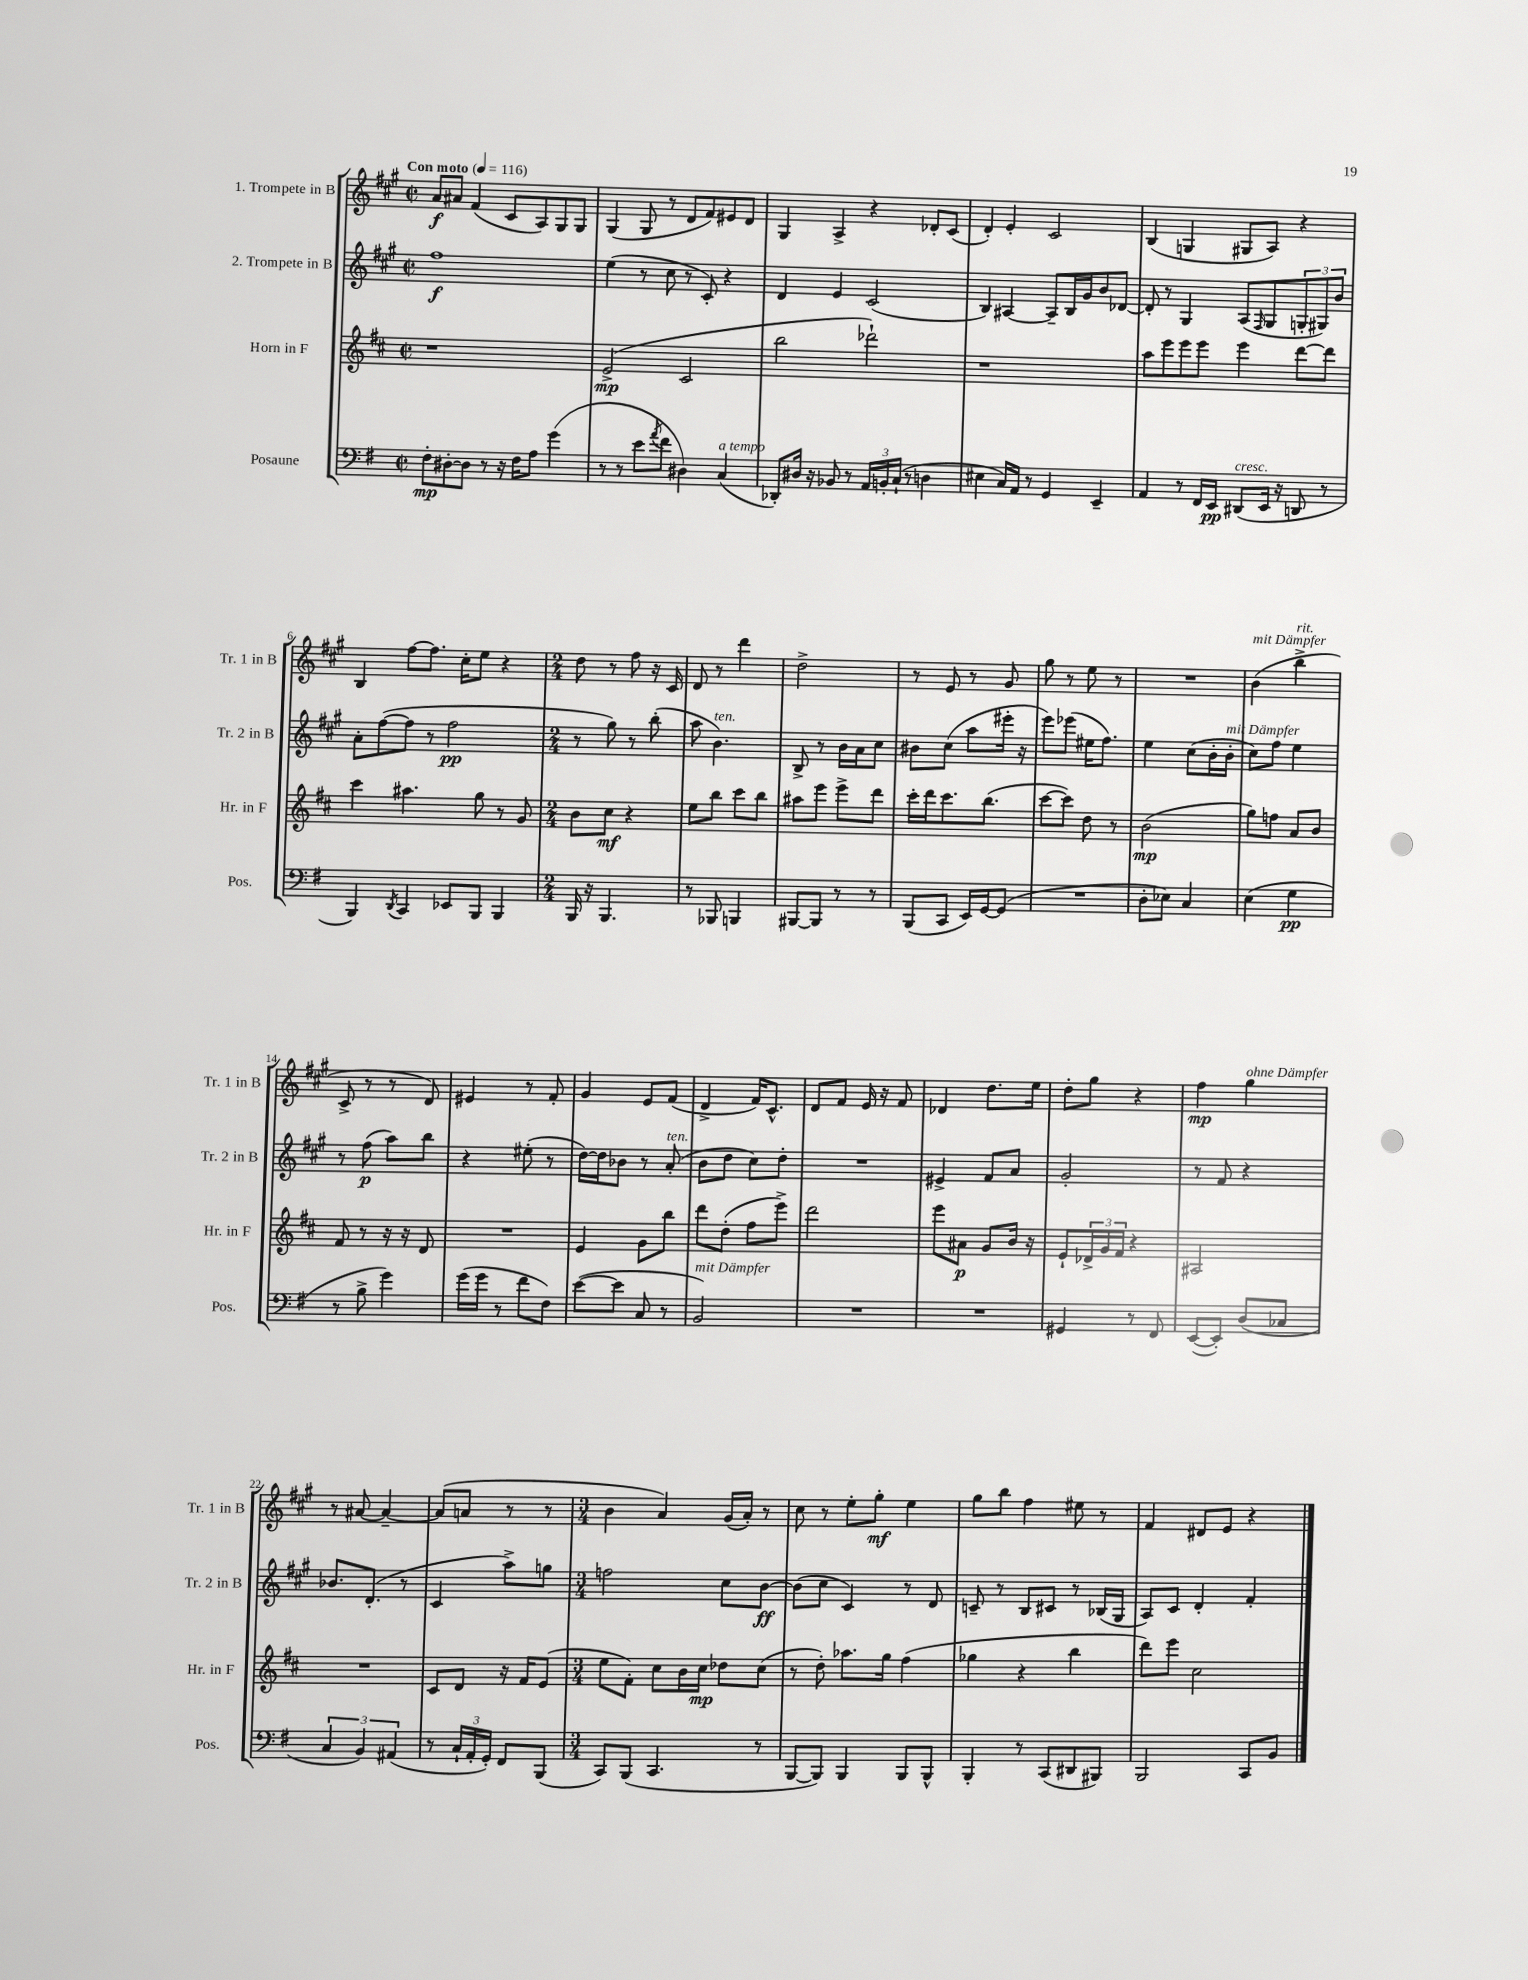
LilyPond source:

<<
\new StaffGroup <<
\new Staff = "s0" \with { instrumentName = "1. Trompete in B" shortInstrumentName = "Tr. 1 in B" } {
    \clef treble \key a \major \defaultTimeSignature \time 2/2 \tempo "Con moto" 4 = 116
    a'8\f ais'8 fis'4( cis'8 a8) gis8 gis8 |
    gis4( gis8 r8 d'8 fis'8) eis'8 d'8 |
    gis4 a4-> r4 des'8-. cis'8( |
    d'4-.) e'4-. cis'2 |
    b4( g4 gis8 a8) r4 |
    b4 fis''8~ fis''8. cis''16-. e''8 r4 |
    \numericTimeSignature \time 2/4 d''8 r8 fis''8 r16 cis'16 |
    d'8 r8 d'''4 |
    d''2-> |
    r8 e'8 r8 gis'8 |
    gis''8 r8 e''8 r8 |
    R2 |
    b'4^\markup { \italic "mit Dämpfer" }( b''4->^\markup { \italic "rit." } |
    cis'8-> r8 r8 d'8) |
    eis'4 r8 fis'8-. |
    gis'4 e'8 fis'8( |
    d'4-> fis'16) cis'8.-^ |
    d'8 fis'8 e'16 r16 fis'8 |
    des'4 d''8. e''16 |
    d''8-. gis''8 r4 |
    fis''4\mp gis''4^\markup { \italic "ohne Dämpfer" } |
    r8 ais'8~ ais'4~-- |
    ais'8( a'8 r8 r8 |
    \numericTimeSignature \time 3/4 b'4 a'4) gis'16( a'16-.) r8 |
    cis''8 r8 e''8-. gis''8-.\mf e''4 |
    gis''8 b''8 fis''4 eis''8 r8 |
    fis'4 dis'8 e'8 r4 \bar "|." |
}
\new Staff = "s1" \with { instrumentName = "2. Trompete in B" shortInstrumentName = "Tr. 2 in B" } {
    \clef treble \key a \major \defaultTimeSignature \time 2/2
    fis''1\f |
    e''4( r8 cis''8 r8 cis'8-.) r4 |
    d'4 e'4 cis'2( |
    b4) ais4~ ais8-- b16 gis'16 b'8 des'8~ |
    des'8-. r8 gis4 a8( \grace { fis16 } gis8 \tuplet 3/2 { g8-. gis8) b'8 } |
    a'8-. fis''8~( fis''8 r8 fis''2\pp |
    \numericTimeSignature \time 2/4 r8 gis''8) r8 b''8-.( |
    a''8 b'4.^\markup { \italic "ten." }) |
    b8-> r8 b'16 a'16 cis''8 |
    bis'8 cis''8( a''8 eis'''16-. r16 |
    e'''8) ees'''8( eis''16 fis''8.) |
    e''4 cis''8( b'16-. b'16-.^\markup { \italic "mit Dämpfer" } |
    cis''8) fis''8 e''4 |
    r8 fis''8\p( a''8) b''8 |
    r4 eis''8-.( r8 |
    d''16~) d''16 bes'8 r8 a'8-.^\markup { \italic "ten." }( |
    b'8 d''8 cis''8) d''8-. |
    R2 |
    eis'4-> fis'8 a'8 |
    gis'2-. |
    r8 fis'8 r4 |
    bes'8. d'8.-.( r8 |
    cis'4 a''8->) g''8 |
    \numericTimeSignature \time 3/4 f''2 cis''8 b'8~\ff |
    b'8( cis''8 cis'4) r8 d'8 |
    c'8-- r8 b8 cis'8 r8 bes16( gis16 |
    a8) cis'8 d'4-. fis'4-. \bar "|." |
}
\new Staff = "s2" \with { instrumentName = "Horn in F" shortInstrumentName = "Hr. in F" } {
    \clef treble \key d \major \defaultTimeSignature \time 2/2
    r1 |
    e'2->\mp( cis'2 |
    b''2 des'''2-!) |
    r1 |
    a''8 e'''8 e'''8 e'''8 e'''4 d'''8~ d'''8 |
    cis'''4 ais''4. g''8 r8 g'8 |
    \numericTimeSignature \time 2/4 b'8 cis''8\mf r4 |
    e''8 b''8 cis'''8 b''8 |
    ais''8 e'''8 e'''8-> d'''8 |
    cis'''16-. d'''16 cis'''8. b''8.( |
    cis'''8~ cis'''8) d''8 r8 |
    b'2\mp( |
    g''8) f''8 a'8 b'8 |
    fis'8 r8 r16 r16 d'8 |
    R2 |
    e'4 g'8 b''8 |
    d'''8 d''8-.( fis''8 e'''8->) |
    d'''2 |
    e'''8 ais'8\p g'8 b'16 r16 |
    e'8-! \tuplet 3/2 { des'16-> g'16 fis'16 } r4 |
    ais2 |
    R2 |
    cis'8 d'8 r16 fis'16 e'8( |
    \numericTimeSignature \time 3/4 e''8 fis'8-.) cis''8 b'16 cis''16\mp des''8 cis''8( |
    r8 d''8-.) aes''8. g''16 fis''4( |
    ges''4 r4 b''4 |
    d'''8) e'''8 cis''2 \bar "|." |
}
\new Staff = "s3" \with { instrumentName = "Posaune" shortInstrumentName = "Pos." } {
    \clef bass \key g \major \defaultTimeSignature \time 2/2
    fis8-.\mp dis8~-. dis8 r8 r16 fis16 a8 g'4( |
    r8 r8 e'8 \acciaccatura { a'8 } fis'8 dis4) c4^\markup { \italic "a tempo" }( |
    des,8-.) dis16 r16 bes,8 r8 \tuplet 3/2 { a,16 b,16-. c16-!( } r8 d4 |
    eis4 c16) a,16 r8 g,4 e,4-- |
    a,4 r8 fis,16 e,16\pp dis,8^\markup { \italic "cresc." }( e,16 r16 d,8 r8 |
    b,,4) \acciaccatura { d,8 } c,4 ees,8 b,,8 b,,4 |
    \numericTimeSignature \time 2/4 b,,16 r16 b,,4. |
    r8 bes,,8 b,,4 |
    bis,,8~ bis,,8 r8 r8 |
    b,,8( c,8 e,16) g,16~ g,8( |
    R2 |
    d8-. ees8) c4 |
    e4( g4\pp |
    r8 b8-> g'4) |
    g'16( g'16 r8 fis'8 fis8) |
    e'8~( e'8 c8 r8 |
    b,2^\markup { \italic "mit Dämpfer" }) |
    R2 |
    R2 |
    gis,4 r8 fis,8 |
    e,8~( e,8-.) d8( ces8 |
    \tuplet 3/2 { c4 b,4) ais,4( } |
    r8 \tuplet 3/2 { c16-! a,16-. g,16-.) } fis,8 b,,8( |
    \numericTimeSignature \time 3/4 c,8) b,,8( c,4. r8 |
    b,,8~ b,,8) b,,4 b,,8 b,,8-^ |
    b,,4-. r8 c,8( dis,8 bis,,8) |
    b,,2 c,8 b,8 \bar "|." |
}
>>
>>
